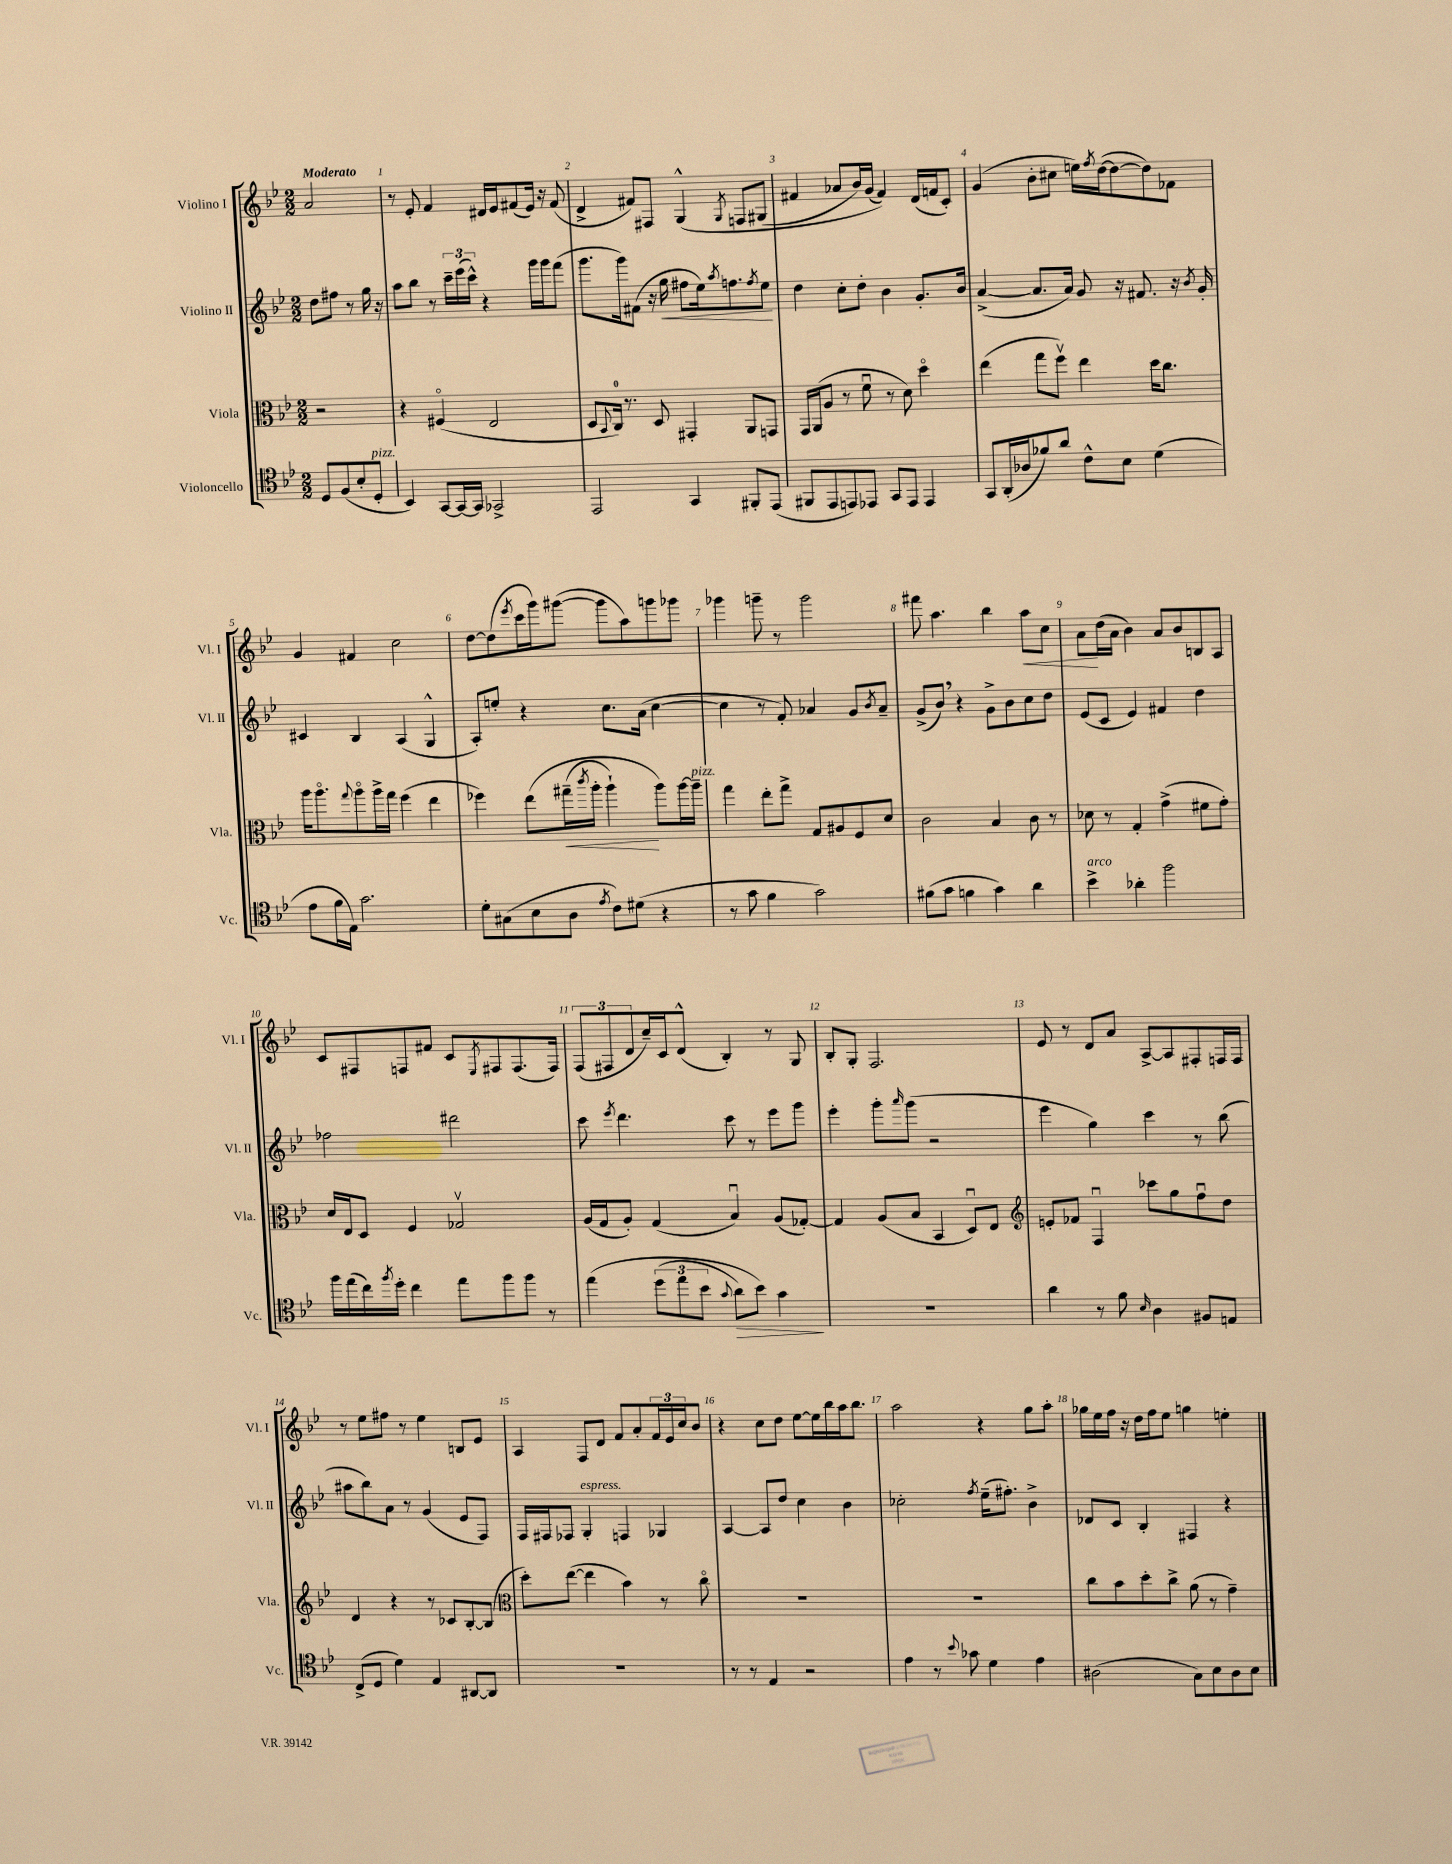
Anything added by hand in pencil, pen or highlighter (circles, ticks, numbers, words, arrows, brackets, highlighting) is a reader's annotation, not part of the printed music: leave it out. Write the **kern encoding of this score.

**kern	**kern	**kern	**kern
*staff4	*staff3	*staff2	*staff1
*clefC4	*clefC3	*clefG2	*clefG2
*k[b-e-]	*k[b-e-]	*k[b-e-]	*k[b-e-]
*M2/2	*M2/2	*M2/2	*M2/2
8D/L	2r	8dd\L	2a/
(8F/	.	8ff#\J	.
8B-'/	.	8r	.
8D'/J	.	16gg\	.
.	.	16r	.
=	=	=	=
4BB-/)	4r	8aa\L	8r
.	.	8bb-\J	8e-'/
[8GG/L	(4F#o/	8r	4f/
16GG/_L	.	24ccc~\LL	.
.	.	(24eee-\	.
16GG/]JJ	.	.	.
.	.	24ccc^^\JJ)	.
2GG-^/	2E-/	4r	16d#/LL
.	.	.	16e-/J
.	.	.	(8f#/
.	.	16ggg\LL	16e-/Jk)
.	.	16ggg\J	16r
.	.	(8fff\J	(8f#/
=	=	=	=
2EE-/	8D/L	8.ggg\L	4d^/
.	8qqBB-/	.	.
.	16C/Jk)	.	.
.	8.r	16ggg\k)	.
.	.	(8f#\J	8f#/L)
.	8D/	16r	8F#/J
.	.	16gg\	.
4GG/	4GG#'/	8ff#\L	&(4G^^/
.	.	16ee-\k)	.
.	.	8qaa/	.
.	.	8.ff\	.
.	.	.	8qG/
8FF#'/L	8AA/L	.	8F/L
.	.	8qff/	.
(8EE-/J	8GG/J	8ee-\J	(8G#/J
=	=	=	=
8FF#/L	16GG/LL	4dd\	4f#/
.	(16AA/J	.	.
8EE-/	8A/J	.	.
8EE/)	8r	8cc'\L	8a-/L
8EE-/J	8fu\	8dd'\J	16b-/L)
.	.	.	(16g/JJ
8GG/L	8r	4b-\	4f#/)&)
8EE-/J	8d\)	.	.
4EE-/	4ddo\	8.g'/L	(16d/LL
.	.	.	16f/J
.	.	.	8c'/J)
.	.	16b-/Jk	.
=	=	=	=
8GG/L	(4ee-\	([4a^/	(4g/
(16AA'/L	.	.	.
16A-/J	.	.	.
8f-/)	8gg\L	8.a/]L	8b-'\L
8a/J	8ffv\J)	.	8cc#\J
.	.	16a/Jk)	.
8c^^\L	4ee-\	8g/	16ee\LL)
.	.	.	8qff/
.	.	.	([16dd\J
8B-\J	.	16r	8dd\_
.	.	8.f#/	.
(4d\	16dd\LK	.	8dd\])
.	8.cc\J	.	.
.	.	16r	8f-\J
.	.	8qb-/	.
.	.	16g'/	.
=	=	=	=
8e-\L	16aa\LK	4c#/	4g/
.	8.aao\	.	.
16f\L	.	.	.
16E-\JJ)	.	.	.
.	8qqgg/	.	.
2.g\	8aao\	4B-/	4f#/
.	16aa^\L	.	.
.	16gg\JJ	.	.
.	(4ff\	(4A/	2cc\
.	4ee-\	4G^^/	.
=	=	=	=
8d'\L	4ff-\)	8A'/L)	[8dd\L
(8G#\	.	8ee'/J	(8dd\]
.	.	.	8qeee-/
8B-\	&(8ee-\L	4r	16ccc\L
.	.	.	16ggg\J)
8A\J	(16gg#~\L	.	([8ggg#\J
.	8qccc/	.	.
.	16aa'\JJ	.	.
8qe-/	.	.	.
8c\L)	4aa`\)	8.cc\L	8ggg#\]L
(8d#\J	.	.	8aa\)
.	.	(16a\Jk	.
4r	8aa\L&)	[4cc\	8ggg\
.	[16aa\L	.	8ggg-\J
.	16aa~\]JJ	.	.
=	=	=	=
8r	4gg\	4cc\]	4ggg-\
8g\	.	.	.
4f\	8ee-'\L	8r	8ggg~\
.	8gg^\J	8f'/)	8r
2g\)	8G/L	4a-/	2ggg\
.	8A#/	.	.
.	8F/	8g/L	.
.	.	8qb-/	.
.	8d/J	8a-~/J	.
=	=	=	=
(8f#\L	2c\	(8g^/L	8fff#\
8g\J	.	8b-/J)	4.aa\
4f\	.	4r	.
4g\)	4B-/	8g^\L	4bb-\
.	.	8b-\	.
4a\	8c\	8cc\	8aa\L
.	8r	8dd\J	8cc\J
=	=	=	=
4b-^\	8d-\	(8e-/L	8a\L
.	8r	8c/J	(16dd\L
.	.	.	16a\JJ
4a-'\	4G'/	4e-/)	4b-\)
2ff\	(4g^\	4f#/	8a/L
.	.	.	8b-/
.	8f#\L	4dd\	8B/
.	8g'\J)	.	8A/J
=	=	=	=
16ff\LL	16d/LL	2ff-\	8c/L
(16ee-\	16E-/J	.	.
16cc\)	8D/J	.	8F#/
8qff/	.	.	.
16dd'\JJ	.	.	.
4cc\	4F/	.	8F/
.	.	.	8f#/J
8ee-\L	2G-v/	2ddd#\	8c/L
.	.	.	8qE-/
8ff\	.	.	8F#/
8ff\J	.	.	(8.F#/
8r	.	.	.
.	.	.	16F#/Jk)
=	=	=	=
&(4ee-\	(16A/LL	8ccc\	(12F/L
.	16G/J	.	.
.	.	.	12F#/
.	.	8qeee-/	.
.	8A'/J)	4.ddd\	.
.	.	.	12d/
(12dd\L	(4G/	.	16cc~/L)
.	.	.	16c/J
12ee-\	.	.	.
.	.	.	(8d^^/J
12b-\J	.	.	.
8qqg/	.	.	.
8a\L)	4B-u/)	8ccc\	4B-'/)
8b-\J&)	.	8r	.
4g\	(8A/L	8eee-\L	8r
.	[8G-'/J)	8ggg\J	8G/
=	=	=	=
1r	4G-/]	4eee-'\	8B-'/L
.	.	.	8G'/J
.	(8A/L	8ggg'\L	2.F/
.	.	16qqaaa/	.
.	8B-/J	(8ggg\J	.
.	4BB-/	2r	.
.	8Du/L)	.	.
.	8E-/J	.	.
=	=	=	=
*	*clefG2	*	*
4a\	8e'/L	4eee-\	8e-/
.	8f-/J	.	8r
8r	4Fu/	4gg\)	8d/L
8f\	.	.	8a/J
16qqB-/	.	.	.
4A\	8ccc-\L	4ccc\	[8A^/L
.	8gg\	.	8A/]
8F#/L	8ffu\	8r	8F#'/
8E/J	8dd\J	(8bb-\	16F/L
.	.	.	16F/JJ
=	=	=	=
(8C^/L	4d/	8aa#\L	8r
8D/J	.	8bb-\)	8ee-\L
4d\)	4r	8a\J	8ff#\J
.	.	8r	8r
4E-/	8r	(4g/	4ee-\
.	8c-/L	.	.
[8AA#/L	[8B-'/	8e-/L	8B/L
8AA#/]J	(8B-/]J	8F/J)	8e-/J
=	=	=	=
*	*clefC3	*	*
1r	8dd'\L)	16F/LL	4A/
.	.	16F#/J	.
.	([8ee-\J	8F-/J	.
.	4ee-\]	4G'/	8F/L
.	.	.	8d/J
.	4b-\)	4F/	8f/L
.	.	.	8a'/
.	8r	4G-/	24f/L
.	.	.	24e-/
.	.	.	24cc/J
.	8cco\	.	8b-/J
=	=	=	=
8r	1r	[4A/	4r
8r	.	.	.
4E-/	.	8A/]L	8cc\L
.	.	8dd/J	8dd\J
2r	.	4cc\	[8ee-\L
.	.	.	16ee-\]L
.	.	.	16bb-\
.	.	4b-\	16aa\J
.	.	.	8.bb-\J
=	=	=	=
4e-\	1r	2cc-'\	2aa\
8r	.	.	.
8qqb-/	.	.	.
8g-\	.	.	.
.	.	8qff/	.
4d\	.	(16ee-~\LK	4r
.	.	8.ff#'\J)	.
4e-\	.	4b-^\	8gg\L
.	.	.	8aa'\J
=	=	=	=
(2A#\	8cc\L	8d-/L	16gg-\LL
.	.	.	16ee-\
.	8b-\	8c/J	16ff\JJ
.	.	.	16r
.	8dd'\	4B-'/	16dd\LL
.	.	.	16ff\J
.	8cc^\J	.	8ee-\J
8G\L)	(8a\	4F#/	4gg\
8B-\	8r	.	.
8A#\	4g~\)	4r	4ee'\
8B-\J	.	.	.
==	==	==	==
*-	*-	*-	*-
